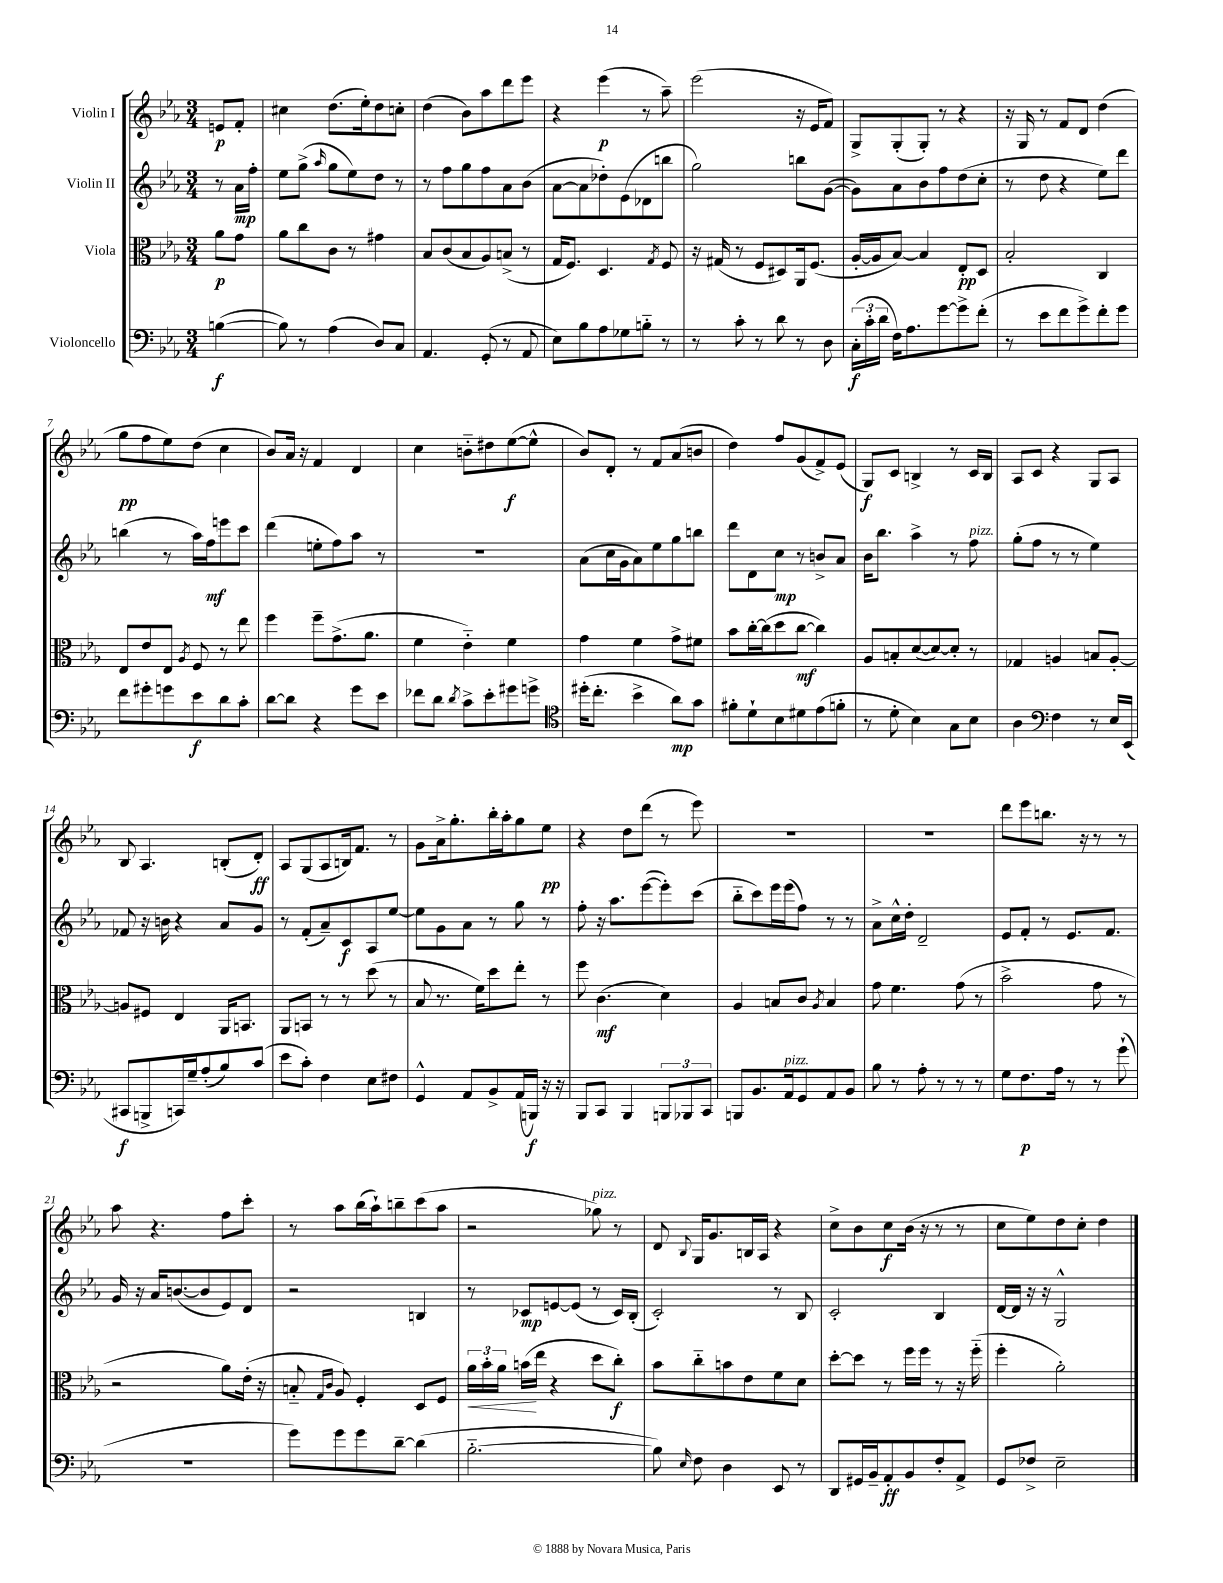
<<
\new StaffGroup <<
\new Staff = "s0" \with { instrumentName = "Violin I" } {
    \clef treble \key ees \major \numericTimeSignature \time 3/4 \partial 4
    \autoBeamOff e'8[\p f'8]-. |
    cis''4 d''8.[( ees''16-.) d''8 c''8]-. |
    d''4( bes'8[) aes''8 d'''8 ees'''8] |
    r4 ees'''4\p( r8 aes''8--) |
    ees'''2( r16 ees'16[ f'8]) |
    g8[-> g8-.( g8]-.) r8 r4 |
    r16 g16 r8 f'8[ d'8] d''4( |
    g''8[\pp f''8 ees''8) d''8]( c''4 |
    bes'8[) aes'16] r16 f'4 d'4 |
    c''4 b'8[-_ dis''8 ees''8~\f( ees''8]-^ |
    bes'8[) d'8]-. r8 f'8[ aes'8( b'8] |
    d''4) f''8[ g'8( f'8->) ees'8]( |
    g8[\f) c'8] b4-> r8 c'16[ b16] |
    aes8[ c'8] r4 g8[ aes8] |
    bes8 aes4. b8[-.( d'8]-.\ff) |
    aes8[ g8( aes8 b16) f'8.] r8 |
    g'8[ aes'16-> g''8.-. bes''16-. aes''16-. g''8 ees''8]\pp |
    r4 d''8[ d'''8]( r8 ees'''8) |
    R2. |
    R2. |
    d'''8[ ees'''8 b''8.] r16 r8 r8 |
    aes''8 r4. f''8[ c'''8]-. |
    r8 aes''8[ bes''16( aes''16-!) b''8-- c'''8( aes''8] |
    r2 ges''8^\markup { \italic "pizz." }) r8 |
    d'8 \appoggiatura { bes8 } g16[ g'8. b16 aes16] r4 |
    c''8[-> bes'8 c''8\f bes'16]( r16 r8 r8 |
    c''8[ ees''8) d''8 c''8]-. d''4 \bar "|." |
}
\new Staff = "s1" \with { instrumentName = "Violin II" } {
    \clef treble \key ees \major \numericTimeSignature \time 3/4 \partial 4
    \autoBeamOff r8 aes'16[\mp f''16]-. |
    ees''8[ g''8]->( \grace { aes''16 } g''8[ ees''8) d''8] r8 |
    r8 f''8[ g''8 f''8 aes'8 bes'8]( |
    aes'8[~ aes'8 des''8-.) ees'8( des'8 b''8] |
    g''2) b''8[ g'8]~( |
    g'8[) aes'8 bes'8 f''8 d''8( c''8]-. |
    r8 d''8 r4 ees''8[) d'''8] |
    b''4( r8 aes''16[) f''16\mf e'''8 c'''8] |
    d'''4( e''8[-. f''8) aes''8] r8 |
    R2. |
    aes'8[( c''16 g'16 aes'8) ees''8 g''8 b''8] |
    d'''8[ d'8 c''8]\mp r8 b'8[-> aes'8] |
    bes'16[ bes''8.] aes''4-> r8 f''8^\markup { \italic "pizz." } |
    g''8[-.( f''8] r8 r8 ees''4) |
    fes'8 r16 b'16 r4 aes'8[ g'8] |
    r8 f'8[-.( aes'8--) c'8\f aes8 ees''8]~ |
    ees''8[ g'8 aes'8] r8 g''8 r8 |
    f''8-. r16 aes''8.[ ees'''8~( ees'''8-.) c'''8]( |
    bes''8[-_ c'''8) ees'''16 ees'''16( f''8]) r8 r8 |
    aes'8[-> c''16-^ d''16]-. d'2-- |
    ees'8[ f'8]-. r8 ees'8.[ f'8.] |
    g'16 r16 aes'16[ b'8.~( b'8 ees'8) d'8] |
    r2 b4 |
    r8 ces'8[\mp e'8~ e'8]( r8 ces'16[) bes16]-.( |
    c'2-.) r8 bes8 |
    c'2-. bes4 |
    d'16[~ d'16] r16 r16 g2-^ \bar "|." |
}
\new Staff = "s2" \with { instrumentName = "Viola" } {
    \clef alto \key ees \major \numericTimeSignature \time 3/4 \partial 4
    \autoBeamOff aes'8[\p g'8] |
    aes'8[ c''8 c'8] r8 gis'4 |
    bes8[ c'8( bes8 aes8) b8]->( r8 |
    g16[ f8.]) d4. \acciaccatura { g8 } f8 |
    r16 gis16( r8 f8[ dis8) aes,16 f8.]( |
    aes16[~-. aes16 bes8]~) bes4 ees8[-.\pp d8] |
    bes2-. c4 |
    ees8[ ees'8 ees8] \acciaccatura { aes8 } f8 r8 ees''8 |
    f''4 f''8[-- g'8.->( aes'8.] |
    f'4 ees'4-_) f'4 |
    g'4 f'4 g'8[-> fis'8] |
    bes'8[ c''16~-. c''16( d''8 c''8]~\mf c''4) |
    aes8[ b8-. d'8~( d'8~) d'8]-. r8 |
    ges4 a4 b8[ a8]~-. |
    a8[ fis8] ees4 aes,16[ b,8.] |
    aes,8[ b,8] r8 r8 d''8( r8 |
    bes8 r8. f'16[) d''8 ees''8]-. r8 |
    f''8 c'4.\mf( d'4) |
    aes4 b8[ c'8] \acciaccatura { aes8 } b4 |
    g'8 f'4. g'8( r8 |
    bes'2-> g'8 r8 |
    r2 aes'8[) ees'16]-.( r16 |
    b8-_ \grace { g16[ c'16] } aes8) f4-. d8[ f8] |
    \tuplet 3/2 { aes'16[\< bes'16-. aes'16] } b'16[\!( ees''16] r4 d''8[ c''8]-.\f) |
    bes'8[ c''8-_ b'8 ees'8 f'8 d'8] |
    d''8[~-. d''8] r8 f''16[ f''16] r8 r16 f''16-_( |
    f''4-. aes'2-.) \bar "|." |
}
\new Staff = "s3" \with { instrumentName = "Violoncello" } {
    \clef bass \key ees \major \numericTimeSignature \time 3/4 \partial 4
    \autoBeamOff b4~\f( |
    b8) r8 aes4( d8[) c8] |
    aes,4. g,8-.( r8 aes,8 |
    ees8[) bes8 aes8 ges8 b8]-_ r8 |
    r8 c'8-. r8 d'8 r8 d8 |
    \tuplet 3/2 { c16[-.\f( c'16-. d'16] } f16[) aes8. g'8~ g'8-> f'8]-.( |
    r8 ees'8[ f'8 g'8->) f'8-. g'8] |
    f'8[ gis'8-. g'8 ees'8\f d'8 c'8]-. |
    d'8[~ d'8] r4 g'8[ ees'8] |
    fes'8[ d'8] \acciaccatura { d'8 } c'8[-> ees'8-. gis'8 g'8]-> |
    \clef tenor dis''16[-.( c''8.]-. bes'4-> aes'8[\mp) g'8] |
    fis'8[-. d'8-! bes8 dis'8 ees'8( f'8]-. |
    r8 d'8-. bes4) g8[ bes8] |
    aes4 \clef bass f4 r8 ees16[ ees,16]( |
    cis,8[\f b,,8-> c,16) g16-- aes8-.( bes8) c'8]( |
    ees'8[ c'8]-.) f4 ees8[ fis8] |
    g,4-^ aes,8[ bes,8-> aes,16( b,,16]\f) r16 r16 |
    bes,,8[ c,8] bes,,4 \tuplet 3/2 { b,,8[ bes,,8 c,8] } |
    b,,8[ bes,8. aes,16^\markup { \italic "pizz." } g,8 aes,8 bes,8] |
    bes8 r8 aes8-. r8 r8 r8 |
    g8[ f8.\p aes16] r8 r8 g'8-!( |
    R2. |
    g'8[) g'8 g'8 d'8]~-- d'4( |
    bes2.~-_ |
    bes8) \grace { ees16 } f8 d4 ees,8 r8 |
    d,8[ gis,16 bes,16-- aes,8-.\ff bes,8 f8-. aes,8]-> |
    g,8[ fes8]-> ees2-- \bar "|." |
}
>>
>>
